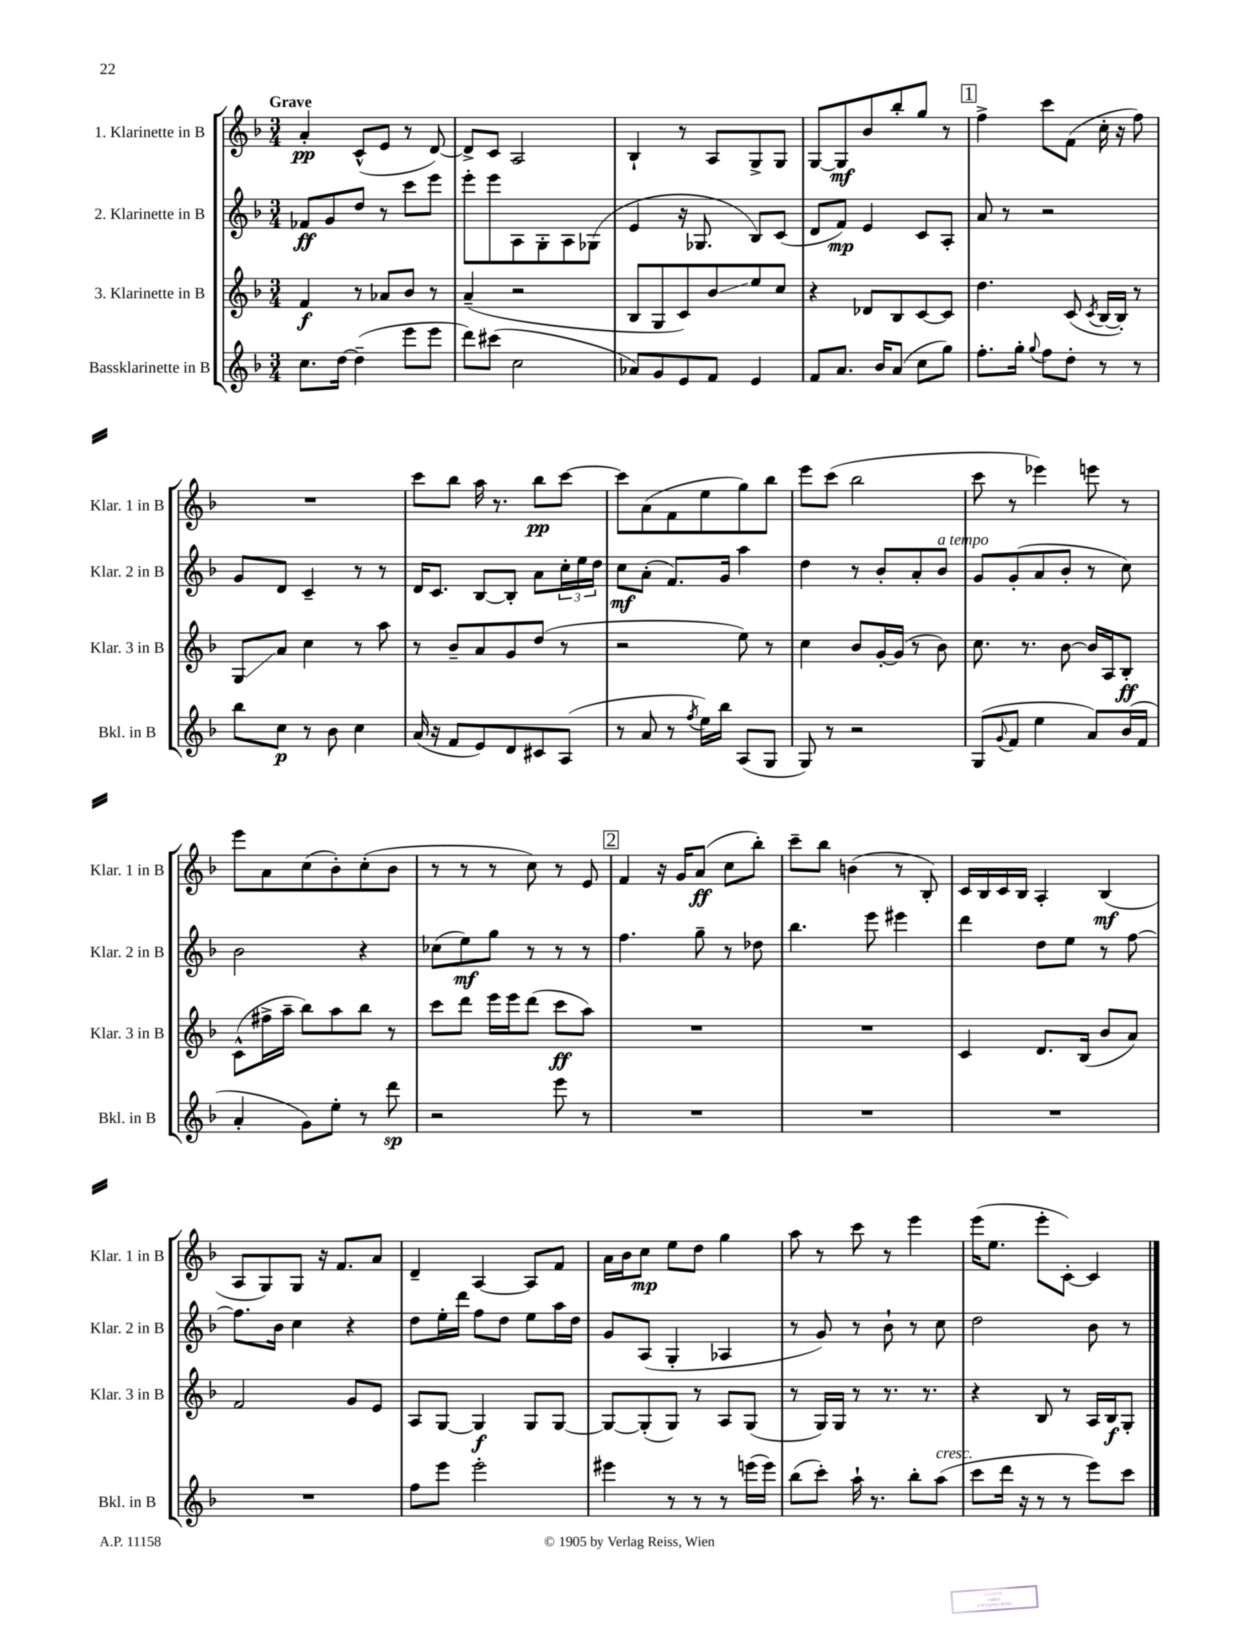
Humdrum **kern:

**kern	**kern	**kern	**kern
*staff4	*staff3	*staff2	*staff1
*clefG2	*clefG2	*clefG2	*clefG2
*k[b-]	*k[b-]	*k[b-]	*k[b-]
*M3/4	*M3/4	*M3/4	*M3/4
8.cc	4f	8f-	4a'
.	.	8g	.
[16dd	.	.	.
(4dd~]	8r	8dd	(8c^^
.	8a-	8r	8e
8eee	8b-	8ccc	8r
8eee	8r	8eee	[8d)
=	=	=	=
8ddd)	(4a~	8eee'	8d^]
(8ccc#	.	8eee	8c
2cc	2r	8A	2A
.	.	8G'	.
.	.	8A	.
.	.	(8G-	.
=	=	=	=
8a-)	8B-	4e	4B-`
8g	8G	.	.
8e	8c)	16r	8r
.	.	8.G-	.
8f	8b-	.	8A
4e	8ee	8B-)	8G^
.	8cc	(8c	8G
=	=	=	=
8f	4r	8d	[8G
8.a	.	8f)	8G]
.	8d-	4e	8b-
16b-	.	.	.
(8a	8B-	.	8bb-'
8cc	[8c	8c	8gg
8gg)	8c]	8A'	8r
=	=	=	=
8.ff'	4.dd	8a	4ff^
.	.	8r	.
16gg'	.	.	.
8qqgg	.	.	.
8ff	.	2r	8ccc
8dd'	(8c	.	(8f
.	8qc	.	.
8r	[16B-	.	16cc'
.	16B-'])	.	16r
8r	8r	.	8ff)
=	=	=	=
8bb-	8G	8g	2.r
8cc	8a	8d	.
8r	4cc	4c~	.
8b-	.	.	.
4cc	8r	8r	.
.	8aa	8r	.
=	=	=	=
(16a	8r	16d	8ccc
16r	.	8.c	.
8f	8b-~	.	8bb-
8e)	8a	[8B-	16aa
.	.	.	8.r
8d	8g	8B-']	.
8c#	(8dd	8a	8bb-
(8A	8r	24cc'	[8ccc
.	.	24ee	.
.	.	24dd	.
=	=	=	=
8r	2r	8cc	8ccc]
8a	.	(8a'	(8a
8r	.	8.f)	8f
8qff	.	.	.
16ee)	.	.	8ee
16bb-	.	16g	.
(8A	8ee)	4aa	8gg)
8G	8r	.	8bb-
=	=	=	=
8G)	4cc	4dd	8eee
8r	.	.	(8ccc
2r	8b-	8r	2bb-
.	[16g'	8b-'	.
.	(16g]	.	.
.	8r	8a'	.
.	8b-)	8b-	.
=	=	=	=
(8G	8.cc	8g	8ccc
8qqg	.	.	.
8f	.	(8g'	8r
.	8.r	.	.
4ee	.	8a	4eee-)
.	[8b-	8b-'	.
8a)	16b-]	8r	8eee
.	16A	.	.
(16b-	8B-'	8cc)	8r
16f	.	.	.
=	=	=	=
4a'	(8c^^	2b-	8eee
.	16ff#^	.	8a
.	16aa~	.	.
8g)	8bb-)	.	(8cc
8ee'	8aa	.	8b-')
8r	8bb-	4r	(8cc'
8ddd	8r	.	8b-
=	=	=	=
2r	8ccc	(8cc-	8r
.	8ddd	8ee)	8r
.	16eee	8gg	8r
.	16eee	.	.
.	(8ddd	8r	8cc)
8eee	8ccc	8r	8r
8r	8aa)	8r	8e
=	=	=	=
2.r	2.r	4.ff	4f
.	.	.	16r
.	.	.	16g
.	.	8gg~	(8a
.	.	8r	8cc
.	.	8dd-	8bb-')
=	=	=	=
2.r	2.r	4.bb-	8ccc~
.	.	.	8bb-
.	.	.	(4b
.	.	8eee	.
.	.	4eee#	8r
.	.	.	8B-')
=	=	=	=
2.r	4c	4ddd	16c
.	.	.	16B-
.	.	.	16c
.	.	.	16B-
.	8.d	8dd	4A'
.	.	8ee	.
.	(16B-	.	.
.	8b-	8r	(4B-
.	8a)	[8ff	.
=	=	=	=
2.r	2f	8.ff]	8A
.	.	.	8G)
.	.	16b-	.
.	.	4cc	8G
.	.	.	16r
.	.	.	8.f
.	8g	4r	.
.	8e	.	8a
=	=	=	=
8ff	8A	8dd	4d~
8eee	[8G	16ee'	.
.	.	16ddd	.
2eee'	4G]	8ff	[4A
.	.	8dd	.
.	8G	8ee	8A]
.	[8G	16aa	8f
.	.	16dd	.
=	=	=	=
4eee#	8G_	8g	16a
.	.	.	16b-
.	(8G']	(8A	8cc
8r	8G)	4G'	8ee
8r	8r	.	8dd
8r	8A	4A-	4gg
(16eee	(8G	.	.
16eee)	.	.	.
=	=	=	=
(8bb-	8r	8r	8aa
8ccc')	16G)	8g)	8r
.	16G	.	.
16aa`	8r	8r	8ccc
8.r	.	.	.
.	8.r	8b-`	8r
8bb-'	.	8r	4eee
.	8.r	.	.
(8aa	.	8cc	.
=	=	=	=
8ccc	4r	2dd	(16eee
.	.	.	8.ee
16ddd	.	.	.
16r	.	.	.
8r	8B-	.	8eee'
8r	8r	.	[8c')
8eee)	16A	8b-	4c]
.	16B-	.	.
8ccc	8G'	8r	.
==	==	==	==
*-	*-	*-	*-
